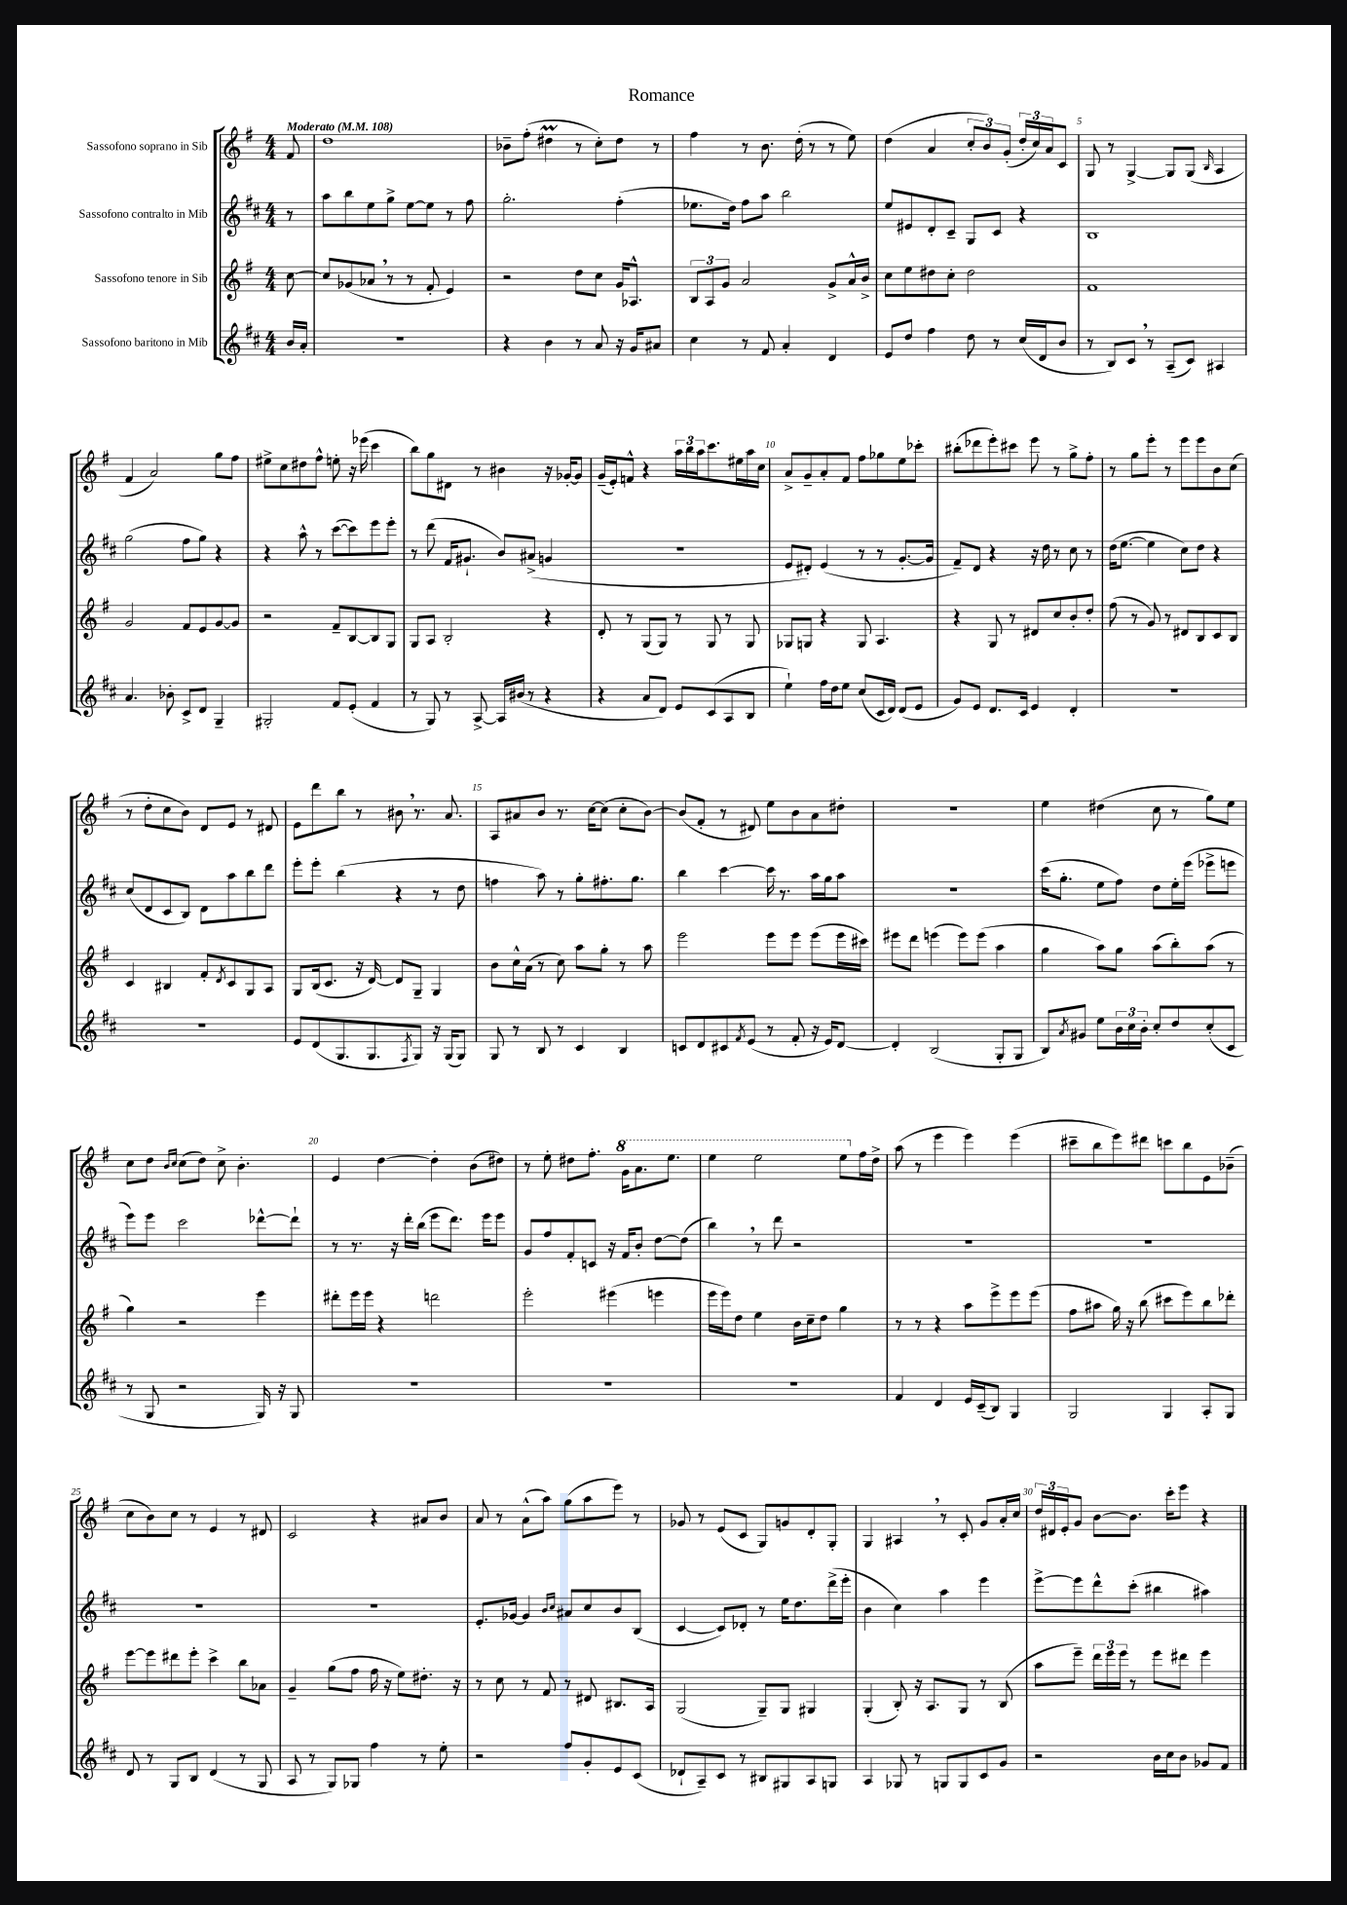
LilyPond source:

\header { title = "Romance" }
<<
\new StaffGroup <<
\new Staff = "s0" \with { instrumentName = "Sassofono soprano in Sib" } {
    \clef treble \key g \major \numericTimeSignature \time 4/4 \partial 8 \tempo "Moderato" 4 = 108
    fis'8 |
    d''1 |
    bes'8-- fis''8-.( dis''4\prall r8 c''8-.) dis''8 r8 |
    fis''4 r8 b'8. d''16-.( r8 r8 e''8) |
    d''4( a'4 \tuplet 3/2 { c''8-. b'8) g'8-.( } \tuplet 3/2 { d''16-. c''16) a'16 } c'8 |
    g8 r8 g4~-> g8 g8( \grace { b16 } a4 |
    fis'4 a'2) g''8 fis''8 |
    eis''8-> c''8 dis''8 fis''8-^ e''8-. r16 ees'''16( c'''4 |
    b''8) g''8 dis'8 r8 bis'4 r16 ges'16~-. ges'8 |
    g'16--( e'16-.) f'8-^ r4 \tuplet 3/2 { a''16 b''16 a''16 } c'''8. eis''16 a''16 c''16 |
    a'8-> g'8-- a'8-. fis'8 fis''8 ges''8 e''8 ces'''8-. |
    bis''8-.( des'''8 e'''8-.) cis'''8 e'''8 r8 g''8-> fis''8-. |
    r8 g''8 e'''8-. r8 e'''8 e'''8 b'8 c''8( |
    r8 d''8-. c''8 b'8) d'8 e'8 r8 dis'8 |
    e'8 d'''8 b''8 r8 bis'8 \breathe r8. a'8. |
    a8 ais'8 b'8 r8. c''16~ c''8( c''8-. b'8~) |
    b'8( fis'8-. r8 dis'8) e''8 b'8 a'8 dis''8-. |
    R1 |
    e''4 dis''4( c''8 r8 g''8) e''8 |
    c''8 d''8 \grace { b'16 c''16 } c''8( d''8) c''8-> b'4.-. |
    e'4 d''4~ d''4-. b'8( dis''8) |
    r8 e''8-. dis''8 fis''8.-. \ottava #1 g''16 a''8. e'''8. |
    e'''4 e'''2 e'''8 \ottava #0 fis''16 d''16-> |
    a''8( r8 e'''4 e'''4) e'''4( |
    cis'''8-- b''8 e'''8) dis'''8 c'''8 b''8 e'8 bes'8--( |
    c''8 b'8) c''8 r8 e'4 r8 dis'8 |
    c'2 r4 ais'8 b'8 |
    a'8 r8 a'8-^( a''8) g''8( a''8 e'''8) r8 |
    ges'8 r8 e'8( c'8 g8) g'8 d'8-. g8-. |
    g4 ais4 \breathe r8 c'8-. g'8 a'16-. c''16 |
    \tuplet 3/2 { d''16 dis'16 e'16-. } g'8 b'8~ b'8. c'''16-. e'''8 r4 \bar "|." |
}
\new Staff = "s1" \with { instrumentName = "Sassofono contralto in Mib" } {
    \clef treble \key d \major \numericTimeSignature \time 4/4 \partial 8
    r8 |
    a''8 b''8 e''8 g''8-> e''8~ e''8 r8 fis''8 |
    g''2.-. fis''4-.( |
    ees''8. d''16) fis''8 a''8 b''2 |
    e''8 eis'8 d'8-. cis'8-- g8 cis'8 r4 |
    b1 |
    g''2( fis''8 g''8) r4 |
    r4 a''8-^ r8 cis'''8~( cis'''8) e'''8 e'''8-. |
    r8 d'''8( fis'16 gis'8.-! b'8) ais'8->( g'4 |
    R1 |
    e'8 dis'8-.) e'4( r8 r8 g'8.~-. g'16 |
    fis'8--) d'8 r4 r16 d''16 r8 cis''8 r8 |
    d''16( e''8.~ e''4 cis''8) d''8 r4 |
    cis''8( d'8 cis'8 b8) d'8 a''8 b''8 d'''8 |
    e'''8-. e'''8-. b''4( r4 r8 d''8 |
    f''4 a''8) r8 g''8-. fis''8.-. g''8. |
    b''4 cis'''4~ cis'''16 r8. a''16 g''16 a''8 |
    R1 |
    cis'''16( g''8.-. e''8 fis''8) d''8 e''16-. e'''16( ees'''8-> e'''8 |
    e'''8) e'''8 cis'''2 des'''8~-^ des'''8-! |
    r8 r8. r16 d'''16-. b''16( e'''8 d'''8.) e'''16 e'''8 |
    g'8 fis''8 fis'8-. c'8 r16 fis'16 b'8-. d''8~ d''8( |
    b''4) \breathe r8 d'''8 r2 |
    R1 |
    R1 |
    R1 |
    R1 |
    e'8.-. ges'16~ ges'4 \grace { b'16 cis''16 } ais'8 cis''8 b'8 b8( |
    cis'4~ cis'8) des'8-. r8 e''16 d''8. d'''16->( e'''16-. |
    b'4 cis''4) a''4 e'''4 |
    e'''8~-> e'''8 d'''8-^ cis'''8-.( bis''4 ais''4) \bar "|." |
}
\new Staff = "s2" \with { instrumentName = "Sassofono tenore in Sib" } {
    \clef treble \key g \major \numericTimeSignature \time 4/4 \partial 8
    c''8~ |
    c''8 ges'8( aes'8 \breathe r8 r8 fis'8-. e'4) |
    r2 d''8 c''8 g'16 aes8.-^ |
    \tuplet 3/2 { b8 a8 g'8 } a'2 g'8-> a'16-^ b'16-> |
    c''8 e''8 dis''8 c''8-. dis''2 |
    fis'1 |
    g'2 fis'8 e'8 g'8~ g'8 |
    r2 fis'8-- b8~ b8 g8 |
    g8 a8 b2-. r4 |
    d'8-. r8 g8( g8) r8 g8 r8 g8 |
    ges8 g8 r4 g8 a4. |
    r4 g8 r8 dis'8 c''8 b'8-. d''8-. |
    fis''8( r8 g'8) r8 dis'8 b8 c'8 b8 |
    c'4 bis4 fis'8-. \acciaccatura { d'8 } c'8 g8 a8 |
    g8 b16( c'8. r16 d'16~) d'8 g8-- g4 |
    b'8 c''16-^ a'16( r8 c''8) a''8 g''8-. r8 a''8 |
    e'''2 e'''8 e'''8 e'''8( e'''16 cis'''16) |
    eis'''8 d'''8 e'''4( e'''8) e'''8( a''4 |
    g''4 a''8) g''8 a''8( b''8-.) a''8( r8 |
    g''4) r2 e'''4 |
    dis'''8-. e'''16 e'''16 r4 d'''2 |
    e'''2-. eis'''4( e'''4 |
    e'''16 e'''16) d''8 e''4 b'16 c''16-- d''8 g''4 |
    r8 r8 r4 a''8 e'''8-> e'''8 e'''8( |
    fis''8 ais''8 g''16) r16 b''8( cis'''8 e'''8) b''8 des'''8-. |
    e'''8~ e'''8 dis'''8 e'''8-. c'''4-> b''8 aes'8 |
    g'4-- g''8( fis''8 fis''16 r16 e''8) dis''8.-. r16 |
    r8 c''8 r8 fis'8 r8 dis'8 bis8. a16 |
    g2( g8--) g8 gis4 |
    g4-.( b8-.) r16 a8. g8 r8 b8( |
    a''8 e'''8--) \tuplet 3/2 { d'''16 e'''16 e'''16 } r8 e'''8 dis'''8 e'''4 \bar "|." |
}
\new Staff = "s3" \with { instrumentName = "Sassofono baritono in Mib" } {
    \clef treble \key d \major \numericTimeSignature \time 4/4 \partial 8
    b'16 a'16-. |
    r1 |
    r4 b'4 r8 a'8 r16 g'16 ais'8 |
    cis''4 r8 fis'8 a'4-. d'4 |
    e'8 d''8 fis''4 d''8 r8 cis''16( d'16 b'8 |
    r8 b8) cis'8 \breathe r8 a8--( cis'8) ais4 |
    a'4. bes'8-. cis'8-> d'8 g4-- |
    gis2-. fis'8 e'8-.( fis'4 |
    r8 g8) r8 a8~-> a16 bis'16( r8 r4 |
    r4 a'8 d'8) e'8 cis'8( a8 b8 |
    e''4-!) fis''16 d''16 e''8 cis''8( cis'16 d'16) d'8( e'8 |
    g'8) e'8 d'8. cis'16 e'4 d'4-. |
    R1 |
    R1 |
    e'8 d'8( g8. g8. \acciaccatura { fis8 } g8) r16 g16( g8) |
    g8 r8 b8 r8 cis'4 b4 |
    c'8 d'8 cis'8 \acciaccatura { fis'8 } e'8( r8 fis'8-. r16 e'16) d'8~ |
    d'4-. b2( g8-. g8 |
    b8) \acciaccatura { a'8 } gis'8 e''8 \tuplet 3/2 { b'16 cis''16 b'16-. } cis''8-. d''8 cis''8-.( cis'8 |
    r8 g8 r2 g16) r16 g8 |
    R1 |
    R1 |
    R1 |
    fis'4 d'4 e'16 cis'16--( b8) g4 |
    g2 g4 a8-. g8 |
    d'8 r8 g8 b8 d'4( r8 g8 |
    a8 r8 g8) ges8 fis''4 r8 e''8-. |
    r2 fis''8 g'8-. e'8 cis'8( |
    des'8-! a8--) cis'8 r8 bis8 gis8 a8 g8 |
    a4 ges8 r8 g8 g8 cis'8 g'8 |
    r2 b'16 cis''16 b'8 ges'8 fis'8 \bar "|." |
}
>>
>>
\layout { \context { \Score \override BarNumber.break-visibility = ##(#f #t #t) barNumberVisibility = #(every-nth-bar-number-visible 5) } }
